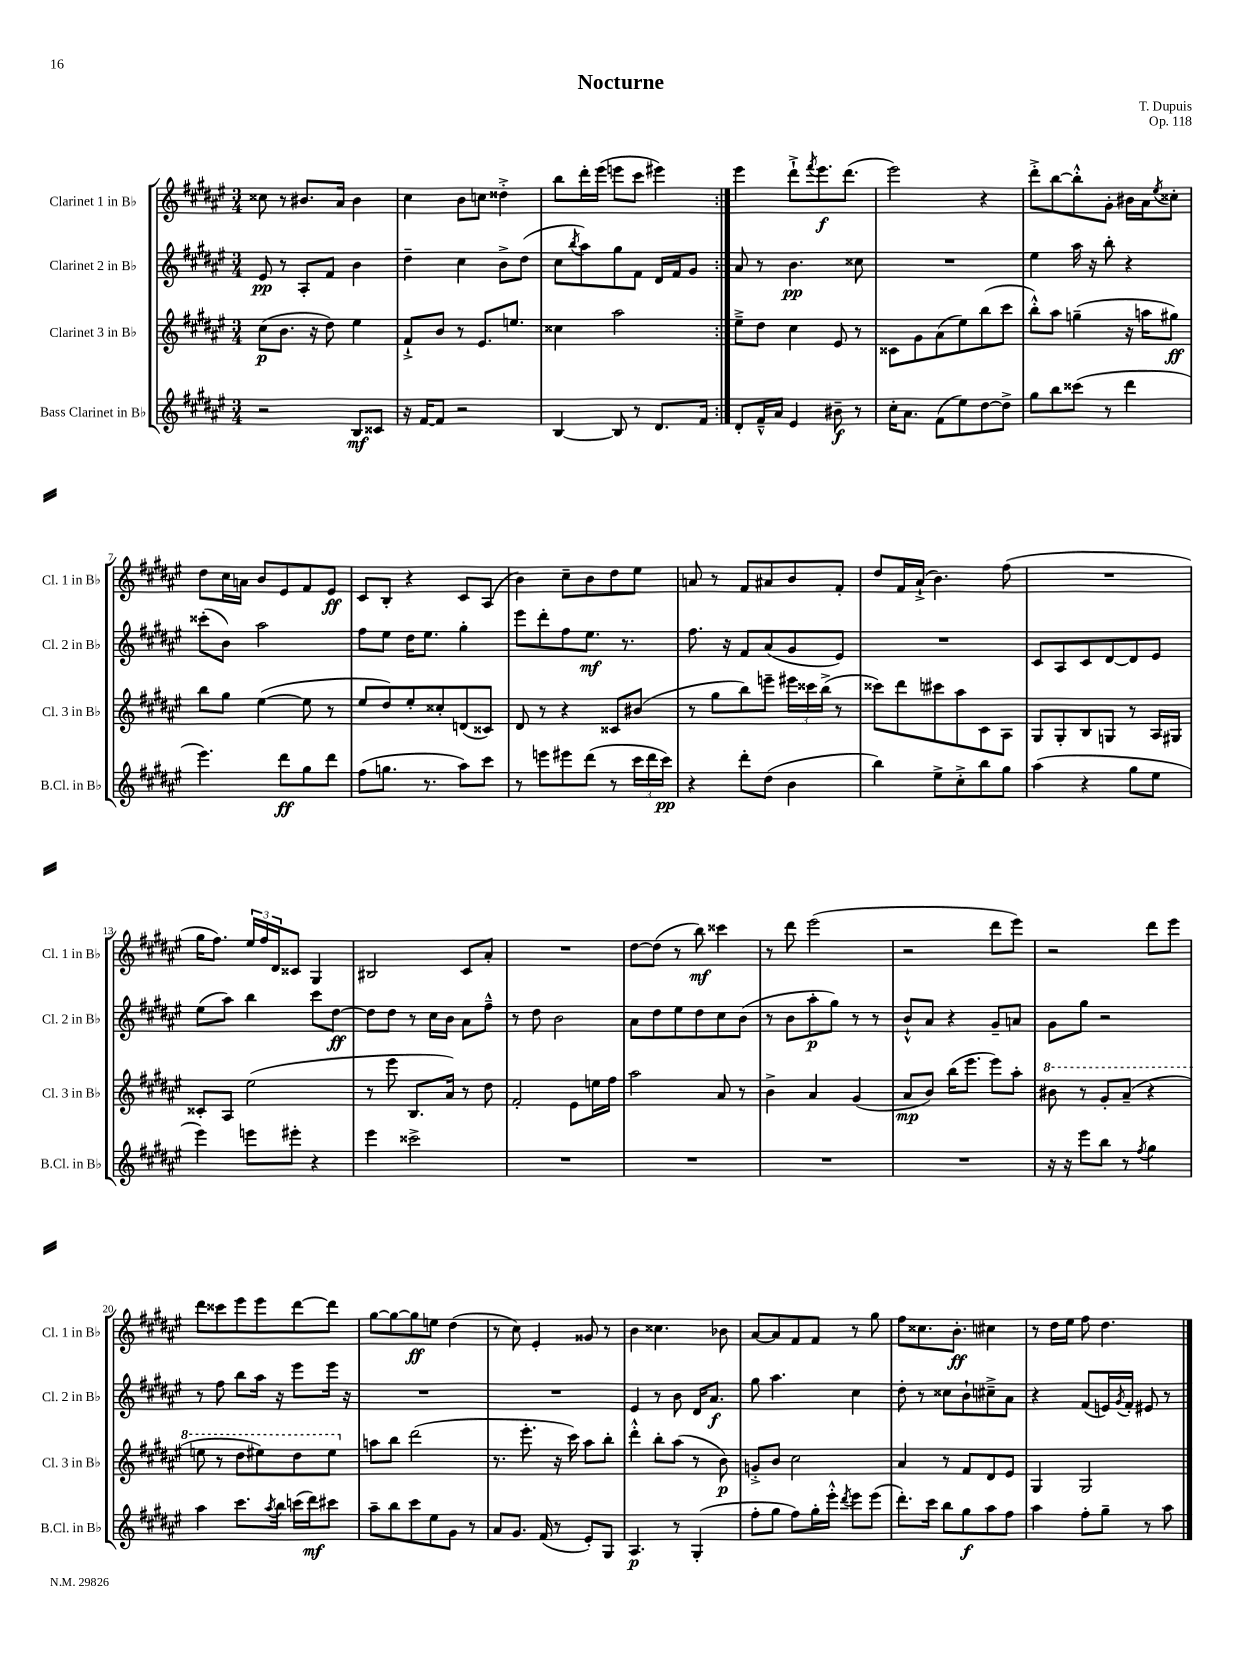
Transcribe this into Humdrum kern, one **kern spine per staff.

**kern	**dynam	**kern	**dynam	**kern	**dynam	**kern	**dynam
*part4	*part4	*part3	*part3	*part2	*part2	*part1	*part1
*staff4	*staff4	*staff3	*staff3	*staff2	*staff2	*staff1	*staff1
*I"Bass Clarinet in B♭	*	*I"Clarinet 3 in B♭	*	*I"Clarinet 2 in B♭	*	*I"Clarinet 1 in B♭	*
*I'B.Cl. in B♭	*	*I'Cl. 3 in B♭	*	*I'Cl. 2 in B♭	*	*I'Cl. 1 in B♭	*
*clefG2	*	*clefG2	*	*clefG2	*	*clefG2	*
*k[f#c#g#d#a#e#]	*	*k[f#c#g#d#a#e#]	*	*k[f#c#g#d#a#e#]	*	*k[f#c#g#d#a#e#]	*
*M3/4	*	*M3/4	*	*M3/4	*	*M3/4	*
=1	=1	=1	=1	=1	=1	=1	=1
2r	.	(8cc#\L	p	8e#/	pp	8cc##X\	.
.	.	8.b\J	.	8r	.	8r	.
.	.	.	.	8A#'/L	.	8.b#X/L	.
.	.	16r	.	.	.	.	.
.	.	8dd#\)	.	8f#/J	.	.	.
.	.	.	.	.	.	16a#/Jk	.
8B/L	mf	4ee#\	.	4b\	.	4b#\	.
8c##X/J	.	.	.	.	.	.	.
=2	=2	=2	=2	=2	=2	=2	=2
16r	.	8f#`^/L	.	4dd#~\	.	4cc#\	.
[16f#/KL	.	.	.	.	.	.	.
8f#/J]	.	8b/J	.	.	.	.	.
2r	.	8r	.	4cc#\	.	8b\L	.
.	.	8.e#/L	.	.	.	8ccn\J	.
.	.	.	.	8b^\L	.	4dd##X'^\	.
.	.	8.een/J	.	.	.	.	.
.	.	.	.	(8dd#\J	.	.	.
=3	=3	=3	=3	=3	=3	=3	=3
[4B/	.	4cc##X\	.	8cc#\L	.	8bb\L	.
.	.	.	.	8qbb/	.	.	.
.	.	.	.	8aa#\)	.	16ddd#'\L	.
.	.	.	.	.	.	(16eee#\JJ	.
8B/]	.	2aa#\	.	8gg#\	.	8eeen\L	.
8r	.	.	.	8f#\J	.	8ccc#\J	.
8.d#/L	.	.	.	16d#/LL	.	4eee#X\)	.
.	.	.	.	16f#/J	.	.	.
.	.	.	.	8g#/J	.	.	.
16f#/Jk	.	.	.	.	.	.	.
=4:|!	=4:|!	=4:|!	=4:|!	=4:|!	=4:|!	=4:|!	=4:|!
8d#'/L	.	8ee#~^\L	.	8a#/	.	4eee#\	.
16f#~^^/L	.	8dd#\J	.	8r	.	.	.
16a#/JJ	.	.	.	.	.	.	.
4e#/	.	4cc#\	.	4.b\	pp	8ddd#`^\L	.
.	.	.	.	.	.	8qfff#/	.
.	.	.	.	.	.	8.eee#\	f
8b#X~\	f	8e#/	.	.	.	.	.
.	.	.	.	.	.	(8.ddd#\J	.
8r	.	8r	.	8cc##X\	.	.	.
=5	=5	=5	=5	=5	=5	=5	=5
16cc#'\KL	.	8c##X\L	.	2.r	.	2eee#\)	.
8.a#\J	.	.	.	.	.	.	.
.	.	8g#\	.	.	.	.	.
(8f#\L	.	(8a#\	.	.	.	.	.
8ee#\)	.	8ee#\)	.	.	.	.	.
[8dd#\	.	(8bb\	.	.	.	4r	.
8dd#^\J]	.	8ccc#\J	.	.	.	.	.
=6	=6	=6	=6	=6	=6	=6	=6
8gg#\L	.	8bb'^^\L)	.	4ee#\	.	8ddd#'^\L	.
8bb\	.	8aa#\J	.	.	.	[8bb\	.
(8ccc##X\J	.	(4ggn~\	.	16aa#\	.	8bb'^^\]	.
.	.	.	.	16r	.	.	.
8r	.	.	.	8bb'\	.	8g#'\J	.
4ddd#\	.	16r	.	4r	.	16b#X\LL	.
.	.	16aan\KL	.	.	.	16a#\J	.
.	.	.	.	.	.	8qee#/	.
.	.	8gg#X\J)	ff	.	.	8cc##X'\J	.
!!LO:LB:g=z
=7	=7	=7	=7	=7	=7	=7	=7
4.eee#\)	.	8bb\L	.	(8ccc##X'\L	.	8dd#\L	.
.	.	8gg#\J	.	8b\J)	.	16cc#\L	.
.	.	.	.	.	.	16an\JJ	.
.	.	([4ee#\	.	2aa#\	.	8b/L	.
8ddd#\L	ff	.	.	.	.	8e#/	.
8gg#\	.	8ee#\]	.	.	.	8f#/	.
8ddd#\J	.	8r	.	.	.	8e#/J	ff
=8	=8	=8	=8	=8	=8	=8	=8
(8ff#\L	.	8ee#/L	.	8ff#\L	.	8c#/L	.
8.ggn\J	.	8dd#/)	.	8ee#\J	.	8B'/J	.
.	.	8ee#'/	.	16dd#\KL	.	4r	.
8.r	.	.	.	8.ee#\J	.	.	.
.	.	8cc##X'/	.	.	.	.	.
8aa#\L)	.	(8dn/	.	4gg#'\	.	8c#/L	.
8ccc#\J	.	8c##X/J)	.	.	.	(8A#/J	.
=9	=9	=9	=9	=9	=9	=9	=9
8r	.	8d#/	.	8eee#\L	.	4b\)	.
8eeen\L	.	8r	.	8ddd#'\	.	.	.
8eee#X\	.	4r	.	8ff#\	.	8cc#~\L	.
(8ddd#\J	.	.	.	8.ee#\J	mf	8b\	.
8r	.	8c##X/L	.	.	.	8dd#\	.
.	.	.	.	8.r	.	.	.
24ccc#\LL	.	(8b#X/J	.	.	.	8ee#\J	.
24ddd#\	.	.	.	.	.	.	.
24ccc#\JJ)	pp	.	.	.	.	.	.
=10	=10	=10	=10	=10	=10	=10	=10
4r	.	8r	.	8.ff#\	.	8an/	.
.	.	8gg#\L	.	.	.	8r	.
.	.	.	.	16r	.	.	.
8ddd#'\L	.	8bb\)	.	8f#/L	.	8f#/L	.
(8dd#\J	.	8eeen~\J	.	(8a#/	.	8a#X/	.
4b\	.	24eee#X\LL	.	8g#/	.	8b/	.
.	.	24ccc##X\	.	.	.	.	.
.	.	(24bb^\JJ	.	.	.	.	.
.	.	8r	.	8e#/J)	.	8f#'/J	.
=11	=11	=11	=11	=11	=11	=11	=11
4bb\)	.	8ccc##X\L)	.	2.r	.	8dd#/L	.
.	.	8ddd#\	.	.	.	16f#/L	.
.	.	.	.	.	.	(16a#`^/JJ	.
8ee#^\L	.	8ccc#X\	.	.	.	4.b\)	.
8cc#'^\	.	8aa#\	.	.	.	.	.
8bb\	.	8c#\	.	.	.	.	.
8gg#\J	.	8A#\J	.	.	.	(8ff#\	.
=12	=12	=12	=12	=12	=12	=12	=12
(4aa#\	.	8G#/L	.	8c#/L	.	2.r	.
.	.	8G#'/	.	8A#/	.	.	.
4r	.	8B/	.	8c#/	.	.	.
.	.	8Gn/J	.	[8d#/	.	.	.
8gg#\L	.	8r	.	8d#/]	.	.	.
8ee#\J	.	16A#/LL	.	8e#/J	.	.	.
.	.	16G#X/JJ	.	.	.	.	.
!!LO:LB:g=z
=13	=13	=13	=13	=13	=13	=13	=13
4eee#\)	.	8c##X'/L	.	(8ee#\L	.	16gg#\KL	.
.	.	.	.	.	.	8.ff#\J)	.
.	.	8A#/J	.	8aa#\J)	.	.	.
8eeen\L	.	(2ee#\	.	4bb\	.	24ee#/LL	.
.	.	.	.	.	.	24ff#/	.
.	.	.	.	.	.	24d#/J	.
8eee#X'\J	.	.	.	.	.	8c##X/J	.
4r	.	.	.	8ccc#\L	.	4G#/	.
.	.	.	.	[8dd#\J	ff	.	.
=14	=14	=14	=14	=14	=14	=14	=14
4eee#\	.	8r	.	8dd#\L]	.	2B#X/	.
.	.	8eee#\	.	8dd#\J	.	.	.
2ccc##X^\	.	8.B/L	.	8r	.	.	.
.	.	.	.	16cc#\LL	.	.	.
.	.	16a#/Jk)	.	16b\JJ	.	.	.
.	.	8r	.	8a#\L	.	8c#/L	.
.	.	8dd#\	.	8ff#~^^\J	.	8a#'/J	.
=15	=15	=15	=15	=15	=15	=15	=15
2.r	.	2f#'/	.	8r	.	2.r	.
.	.	.	.	8dd#\	.	.	.
.	.	.	.	2b\	.	.	.
.	.	8e#\L	.	.	.	.	.
.	.	16een\L	.	.	.	.	.
.	.	16ff#\JJ	.	.	.	.	.
=16	=16	=16	=16	=16	=16	=16	=16
2.r	.	2aa#\	.	8a#\L	.	[8dd#\L	.
.	.	.	.	8dd#\	.	(8dd#\J]	.
.	.	.	.	8ee#\	.	8r	.
.	.	.	.	8dd#\	.	8bb\)	mf
.	.	8a#/	.	8cc#\	.	4ccc##X\	.
.	.	8r	.	(8b\J	.	.	.
=17	=17	=17	=17	=17	=17	=17	=17
2.r	.	4b^\	.	8r	.	8r	.
.	.	.	.	8b\L	.	8ddd#\	.
.	.	4a#/	.	8aa#'\	p	(2eee#\	.
.	.	.	.	8gg#\J)	.	.	.
.	.	(4g#/	.	8r	.	.	.
.	.	.	.	8r	.	.	.
=18	=18	=18	=18	=18	=18	=18	=18
2.r	.	8a#/L	mp	8b`^^/L	.	2r	.
.	.	8b/J)	.	8a#/J	.	.	.
.	.	(16bb\KL	.	4r	.	.	.
.	.	8.eee#\J	.	.	.	.	.
.	.	8eee#\L)	.	8g#~/L	.	8ddd#\L	.
.	.	8aa#'\J	.	8an/J	.	8eee#\J)	.
=19	=19	=19	=19	=19	=19	=19	=19
*	*	*8va	*	*	*	*	*
16r	.	8bb#X\	.	8g#\L	.	2r	.
16r	.	.	.	.	.	.	.
8eee#\L	.	8r	.	8gg#\J	.	.	.
8bb\J	.	8gg#'/L	.	2r	.	.	.
8r	.	(8aa#~/J	.	.	.	.	.
8qff#/	.	.	.	.	.	.	.
4gg#\	.	4r	.	.	.	8ddd#\L	.
.	.	.	.	.	.	8eee#\J	.
!!LO:LB:g=z
=20	=20	=20	=20	=20	=20	=20	=20
4aa#\	.	8eeen\	.	8r	.	8ddd#\L	.
.	.	8r	.	8ff#\	.	8ccc##X\	.
8.ccc#\L	.	8ddd#\L	.	8bb\L	.	8eee#\	.
.	.	8eee#X\)	.	16aa#\Jk	.	8eee#\	.
8qaa#/	.	.	.	.	.	.	.
16bb\Jk	.	.	.	16r	.	.	.
(16cccn\LL	.	8ddd#\	.	8eee#\L	.	[8ddd#\	.
16ddd#\J)	mf	.	.	.	.	.	.
8ccc#X\J	.	8eee#\J	.	16eee#\Jk	.	8ddd#\J]	.
.	.	.	.	16r	.	.	.
=21	=21	=21	=21	=21	=21	=21	=21
*	*	*X8va	*	*	*	*	*
8aa#~\L	.	8aan\L	.	2.r	.	[8gg#\L	.
8bb\	.	8bb\J	.	.	.	8gg#\_	.
8ccc#\	.	(2ddd#\	.	.	.	8gg#\]	ff
8ee#\	.	.	.	.	.	8een\J	.
8g#\J	.	.	.	.	.	(4dd#\	.
8r	.	.	.	.	.	.	.
=22	=22	=22	=22	=22	=22	=22	=22
8a#/L	.	8.r	.	2.r	.	8r	.
8.g#/J	.	.	.	.	.	8cc#\)	.
.	.	8.eee#'\	.	.	.	.	.
.	.	.	.	.	.	4e#'/	.
(16f#/	.	.	.	.	.	.	.
8r	.	16r	.	.	.	.	.
.	.	16ccc#\)	.	.	.	.	.
8e#'/L)	.	8aa#\L	.	.	.	8g##X/	.
8G#/J	.	8bb'\J	.	.	.	8r	.
=23	=23	=23	=23	=23	=23	=23	=23
4.A#/	p	4ddd#'^^\	.	4e#/	.	4b\	.
.	.	8bb'\L	.	8r	.	4.cc##X\	.
8r	.	(8aa#\J	.	8b\	.	.	.
(4G#'/	.	8r	.	16d#/KL	.	.	.
.	.	.	.	8.a#/J	f	.	.
.	.	8b\)	p	.	.	8b-X\	.
=24	=24	=24	=24	=24	=24	=24	=24
8ff#'\L	.	8gn'^/L	.	8gg#\	.	[8a#/L	.
8gg#\J	.	8b/J	.	4.aa#\	.	8a#/]	.
8ff#\L)	.	2cc#\	.	.	.	8f#/	.
16gg#'\L	.	.	.	.	.	8f#/J	.
16eee#'^^\JJ	.	.	.	.	.	.	.
8qddd#/	.	.	.	.	.	.	.
8eee#\L	.	.	.	4cc#\	.	8r	.
(8eee#\J	.	.	.	.	.	8gg#\	.
=25	=25	=25	=25	=25	=25	=25	=25
8.ddd#'\L)	.	4a#/	.	8dd#'\	.	8ff#\L	.
.	.	.	.	8r	.	8.cc##X\	.
16ccc#\Jk	.	.	.	.	.	.	.
8bb\L	.	8r	.	8cc##X\L	.	.	.
.	.	.	.	.	.	8.b'\J	ff
8gg#\	f	8f#/L	.	8b`\	.	.	.
8aa#\	.	8d#/	.	8cc#X~^\	.	4cc#X\	.
8ff#\J	.	8e#/J	.	8a#\J	.	.	.
=26	=26	=26	=26	=26	=26	=26	=26
4aa#\	.	4G#/	.	4r	.	8r	.
.	.	.	.	.	.	16dd#\LL	.
.	.	.	.	.	.	16ee#\JJ	.
8ff#'\L	.	2G#/	.	(8f#/L	.	8ff#\	.
8gg#~\J	.	.	.	16en/L)	.	4.dd#\	.
.	.	.	.	8qg#/	.	.	.
.	.	.	.	16f#'/JJ	.	.	.
8r	.	.	.	8e#X/	.	.	.
8aa#\	.	.	.	8r	.	.	.
==	==	==	==	==	==	==	==
*-	*-	*-	*-	*-	*-	*-	*-
